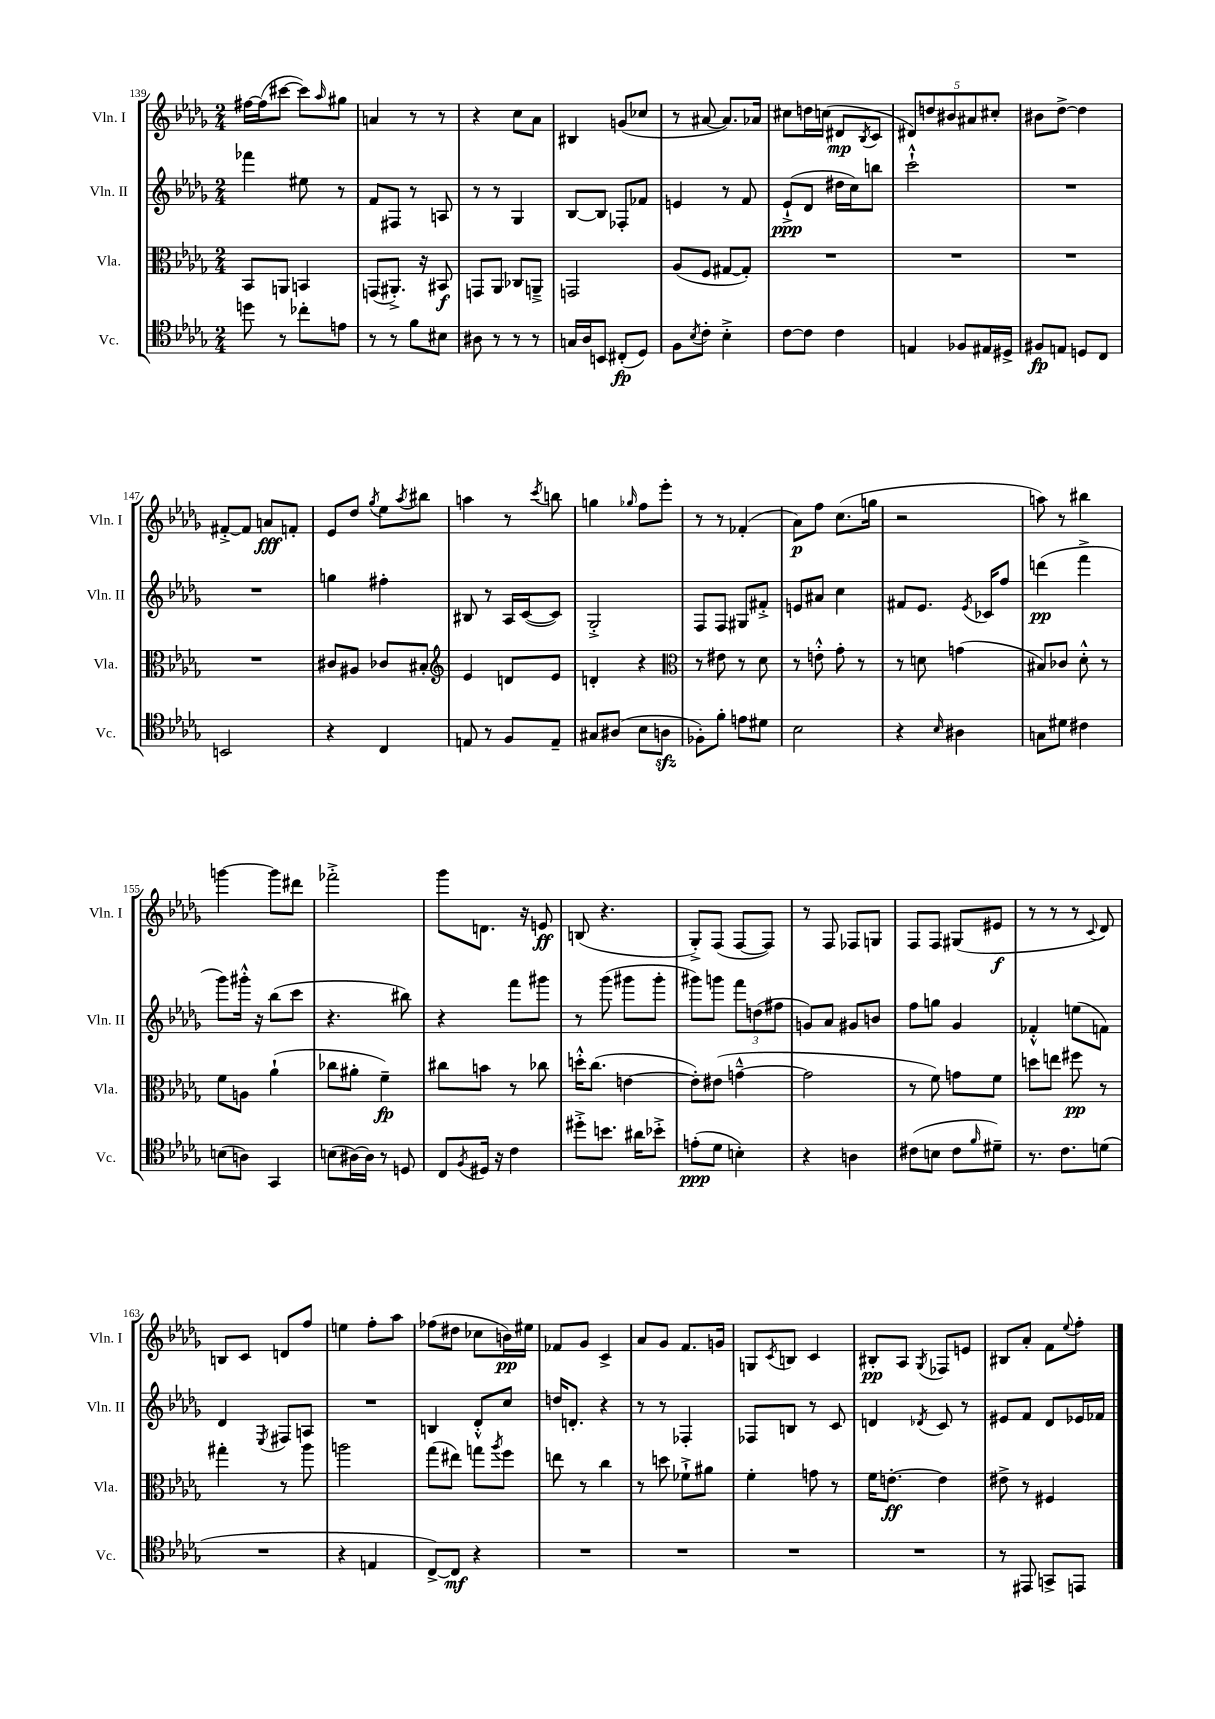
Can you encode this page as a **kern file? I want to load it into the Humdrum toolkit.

**kern	**kern	**kern	**kern
*staff4	*staff3	*staff2	*staff1
*clefC4	*clefC3	*clefG2	*clefG2
*k[b-e-a-d-g-]	*k[b-e-a-d-g-]	*k[b-e-a-d-g-]	*k[b-e-a-d-g-]
*M2/4	*M2/4	*M2/4	*M2/4
8dd	8BB-	4fff-	[16ff#
.	.	.	(16ff#]
8r	8AA	.	[8ccc#
8cc-'	4BB	8ee#	8ccc#])
.	.	.	16qqaa-
8e	.	8r	8gg#
=	=	=	=
8r	(8GG	8f	4a
8r	8.AA#'^)	8F#	.
8f	.	8r	8r
.	16r	.	.
8B#	8BB#	8A	8r
=	=	=	=
8A#	8GG	8r	4r
8r	8AA-	8r	.
8r	8C-	4G-	8cc
8r	8AA~^	.	8a-
=	=	=	=
16G	2GG	[8B-	4B#
16A-	.	.	.
8BB	.	8B-]	.
(8C#'	.	8F-'	(8g
8D-)	.	8f-	8cc-
=	=	=	=
8F	(8A-	4e	8r
8qB-	.	.	.
8c'	8F	.	[8a#
4B-'^	[8G#	8r	8.a#])
.	8G#'])	8f	.
.	.	.	16a-
=	=	=	=
[8c	2r	(8e-`^	8cc#
8c]	.	8d-	16dd
.	.	.	(16cc
4c	.	16dd#	8d#
.	.	16cc)	.
.	.	.	8qB-
.	.	8bb	8c
=	=	=	=
4E	2r	2ccc`^^	10d#)
.	.	.	10dd
.	.	.	10b#
8F-	.	.	.
.	.	.	10a#
16E#	.	.	.
.	.	.	10cc#'
16D#^	.	.	.
=	=	=	=
8F#	2r	2r	8b#
8E	.	.	[8dd-^
8D	.	.	4dd-]
8C	.	.	.
=	=	=	=
2BB	2r	2r	[8f#'^
.	.	.	8f#]
.	.	.	8a
.	.	.	8f'
=	=	=	=
4r	8c#	4gg	8e-
.	8A#	.	8dd-
.	.	.	8qgg-
4C	8c-	4ff#'	8ee-
.	.	.	8qaa-
.	8B#'	.	8bb#
=	=	=	=
*	*clefG2	*	*
8E	4e-	8B#	4aa
8r	.	8r	.
8F	8d	16A-	8r
.	.	([16c	.
.	.	.	8qccc
8E~	8e-	8c])	8bb
=	=	=	=
8G#	4d'	2G-'^	4gg
(8A#	.	.	.
.	.	.	16qqgg-
8B-	4r	.	8ff
8A	.	.	8eee-'
=	=	=	=
*	*clefC3	*	*
8F-')	8r	8F	8r
8f'	8e#	8F	8r
8e	8r	8G#	(4f-'
8d#	8d-	8f#'^	.
=	=	=	=
2B-	8r	8e	8a-)
.	8e'^^	8a#	8ff
.	8g-'	4cc	(8.cc
.	8r	.	.
.	.	.	16gg
=	=	=	=
4r	8r	8f#	2r
.	8d	8.e-	.
16qqB-	.	.	.
4A#	(4g	.	.
.	.	8qe-	.
.	.	16c-	.
.	.	8ff	.
=	=	=	=
8G	8B#)	(4ddd	8aa)
8d#	8c-	.	8r
4c#	8d-'^^	4fff^	4bb#
.	8r	.	.
=	=	=	=
(8B	8f	8ggg-)	[4ggg
8A)	8A	16ggg#'^^	.
.	.	16r	.
4GG-	(4a-`	(8bb-	8ggg]
.	.	8ccc	8ddd#
=	=	=	=
(8B	8cc-	4.r	2fff-'^
[16A#)	8a#'	.	.
16A#]	.	.	.
8r	4f~)	.	.
8D	.	8bb#)	.
=	=	=	=
8C	8cc#	4r	8ggg-
8qF	.	.	.
16D#	8b	.	8.d
16r	.	.	.
4c	8r	8fff	.
.	.	.	16r
.	8cc-	8ggg#	8e
=	=	=	=
8dd#'^	16dd'^^	8r	(8B
.	(8.cc	.	.
8.b	.	(8ggg-	4.r
.	[4e	8ggg#	.
16a#	.	.	.
8b-'^	.	8ggg#'	.
=	=	=	=
(8e'	8e'])	8ggg#)	8G-'^)
8d-	(8e#	8ggg	(8F
4B')	[4g~^^	12fff	[8F
.	.	(12dd	.
.	.	.	8F])
.	.	12ff#	.
=	=	=	=
4r	2g]	8g)	8r
.	.	8a-	8F
4A	.	8g#	8F-
.	.	8b	8G
=	=	=	=
(8c#	8r	8ff	8F
8B	8f)	8gg	8F
8c#	8g	4g-	(8G#
16qqf	.	.	.
8d#~)	8f	.	8e#
=	=	=	=
8.r	8dd	4f-'^^	8r
.	8ee	.	8r
8.c	.	.	.
.	8ff#	(8ee	8r
.	.	.	8qqc
(8d	8r	8f)	8d-)
=	=	=	=
2r	4gg#'	4d-	8B
.	.	.	8c
.	.	8qE-	.
.	8r	8F#	8d
.	8aa-	8A	8ff
=	=	=	=
4r	2aa	2r	4ee
4E	.	.	8ff'
.	.	.	8aa-
=	=	=	=
[8C^)	(8gg-	4B	(8ff-
8C]	8ee#)	.	8dd#
4r	8gg	8d-'^^	8cc-
.	8qaa-	.	.
.	8ff	8cc	16b)
.	.	.	16ee#
=	=	=	=
2r	8ee	16dd	8f-
.	.	8.d'	.
.	8r	.	8g-
.	4cc	4r	4c^
=	=	=	=
2r	8r	8r	8a-
.	8dd	8r	8g-
.	8f-`^	4F-'	8.f
.	8a#	.	.
.	.	.	16g
=	=	=	=
2r	4f'	8F-	8G
.	.	.	8qc
.	.	8B	8B
.	8g	8r	4c
.	8r	8c	.
=	=	=	=
2r	16f	4d	8B#'
.	[8.e'	.	.
.	.	.	8A-
.	.	8qd-	8qG-
.	4e]	8c	8F-
.	.	8r	8e
=	=	=	=
8r	8e#^	8e#	8B#
8EE#	8r	8f	8a-'
8GG^	4F#	8d-	8f
.	.	.	8qqee-
8EE	.	16e-	8ff'
.	.	16f-	.
==	==	==	==
*-	*-	*-	*-
